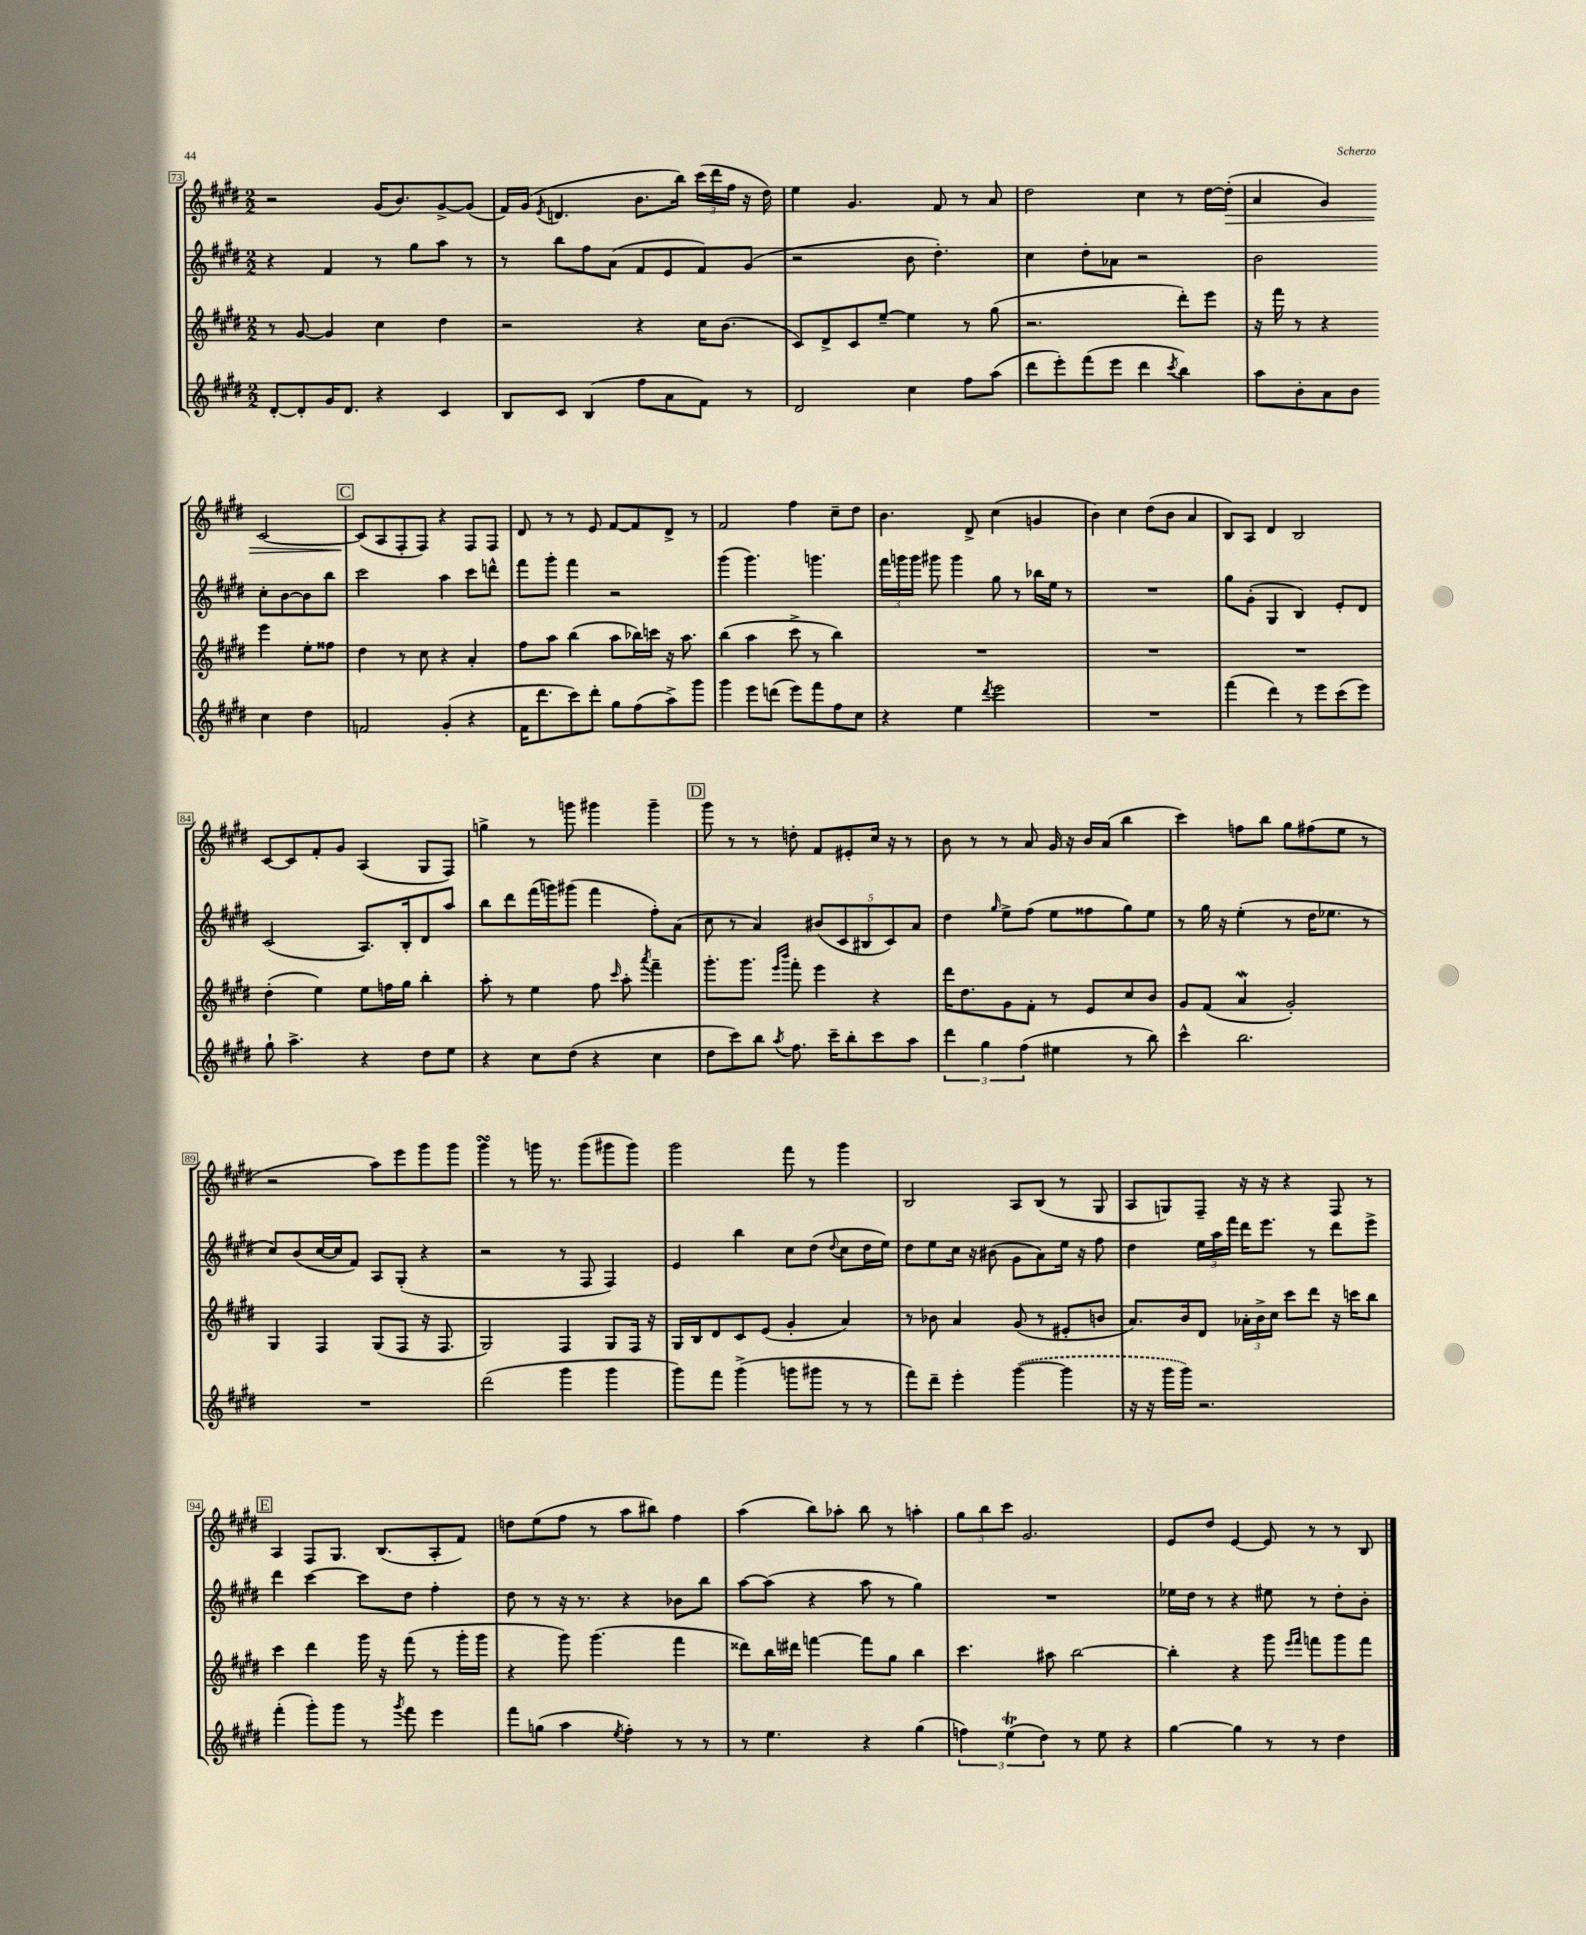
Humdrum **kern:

**kern	**kern	**kern	**kern	**dynam
*part4	*part3	*part2	*part1	*part1
*staff4	*staff3	*staff2	*staff1	*staff1
*clefG2	*clefG2	*clefG2	*clefG2	*
*k[f#c#g#d#]	*k[f#c#g#d#]	*k[f#c#g#d#]	*k[f#c#g#d#]	*
*M2/2	*M2/2	*M2/2	*M2/2	*
=73	=73	=73	=73	=73
[8d#'/L	8r	4r	2r	.
8d#'/]	[8g#/	.	.	.
16g#/K	4g#/]	4f#/	.	.
8.d#/J	.	.	.	.
4r	4cc#\	8r	(16g#/KL	.
.	.	.	8.b/)	.
.	.	8gg#\L	.	.
4c#/	4dd#\	8aa\J	[8g#^/	.
.	.	8r	(8g#/J]	.
=74	=74	=74	=74	=74
8B/L	2r	8r	16f#/LL)	.
.	.	.	(16g#/JJ	.
.	.	.	8qe/	.
8c#/J	.	8bb\L	4.dn/	.
(4B/	.	8ff#\	.	.
.	.	(8a\J	.	.
8ff#\L	4r	8f#/L	8.b\L	.
8a\	.	8e/	.	.
.	.	.	16bb\Jk)	.
8f#\J)	16cc#\KL	8f#/)	(24ccc#\LL	.
.	.	.	24ddd#\	.
.	(8.b\J	.	.	.
.	.	.	24ff#\JJ	.
8r	.	(8g#/J	16r	.
.	.	.	16dd#\)	.
=75	=75	=75	=75	=75
2d#/	8c#/L)	2r	4ee\	.
.	8d#^/	.	.	.
.	8c#/	.	4.g#/	.
.	[8ee~/J	.	.	.
4cc#\	4ee\]	8b\	.	.
.	.	4.dd#'\)	8f#/	.
8ff#\L	8r	.	8r	.
(8aa\J	(8gg#\	.	8a/	.
=76	=76	=76	=76	=76
8ddd#\L	2.r	4cc#\	2dd#\	.
8eee'\)	.	.	.	.
(8fff#\	.	8dd#'\L	.	.
8eee\J	.	8a-X\J	.	.
4ddd#\	.	2r	4cc#\	.
8qccc#/	.	.	.	.
4bb\)	8ddd#'\L)	.	8r	.
.	8eee\J	.	[16dd#\LL	.
!	!	!	!	!LO:HP:b
.	.	.	(16dd#'\JJ]	>
=77	=77	=77	=77	=77
8aa\L	16r	2b\	4a/	.
.	16fff#\	.	.	.
8b'\	8r	.	.	.
8a\	4r	.	4g#/)	.
8b\J	.	.	.	.
4cc#\	4eee\	8cc#'\L	[2c#/	.
.	.	[8b\	.	.
4dd#\	8ee'\L	8b\]	.	.
.	8ff##X\J	8bb\J	.	.
!!LO:LB:g=z
!!LO:REH:place=s1:t=C
=78	=78	=78	=78	=78
2fn/	4dd#\	2ccc#\	(8c#/L]	.
.	.	.	8A/	]
.	8r	.	8F#'/	.
.	8cc#\	.	8F#/J)	.
(4g#'/	4r	4aa\	4r	.
4r	4a'/	8ccc#\L	8F#/L	.
.	.	8dddn^^\J	8F#/J	.
=79	=79	=79	=79	=79
16f#\KL	8ff#\L	8fff#\L	8d#/	.
8.ddd#\	.	.	.	.
.	8aa\J	8ggg#'\J	8r	.
8ccc#\)	(4bb\	4fff#\	8r	.
8ddd#'\J	.	.	8e/	.
8gg#\L	8aa\L	2r	[8f#/L	.
(8ff#\	16bb-X\L)	.	8f#/]	.
.	16cccn\JJ	.	.	.
8aa^\)	16r	.	8d#^/J	.
.	8.aa\	.	.	.
8ggg#\J	.	.	8r	.
=80	=80	=80	=80	=80
4ggg#\	(4bb\	(4ggg#\	2f#/	.
8eee\L	4aa\	4.ggg#\)	.	.
(8dddn\J	.	.	.	.
8eee\L)	8ccc#^\	.	4ff#\	.
8fff#\	8r	4.gggn\	.	.
8ff#\	4bb\)	.	8cc#~\L	.
8cc#\J	.	.	8dd#\J	.
=81	=81	=81	=81	=81
4r	1r	24fff#\LL	4.b\	.
.	.	24gggn\	.	.
.	.	24ggg\JJ	.	.
.	.	8ggg#X\	.	.
4ee\	.	4ggg#\	.	.
.	.	.	8d#^/	.
8qddd#/	.	.	.	.
2eee\	.	8gg#\	(4cc#\	.
.	.	8r	.	.
.	.	16bb-X\LL	4gn/	.
.	.	16ee\JJ	.	.
.	.	8r	.	.
=82	=82	=82	=82	=82
1r	1r	1r	4b\)	.
.	.	.	4cc#\	.
.	.	.	(8dd#\L	.
.	.	.	8b\J	.
.	.	.	4a/	.
=83	=83	=83	=83	=83
(4fff#\	1r	8gg#\L	8B/L)	.
.	.	(8g#'\J	8A/J	.
4ddd#\)	.	4G#/	4d#/	.
8r	.	4B/)	2B/	.
8eee\L	.	.	.	.
(8ccc#\	.	8e'/L	.	.
8eee\J)	.	8d#/J	.	.
!!LO:LB:g=z
=84	=84	=84	=84	=84
8gg#`\	(4dd#'\	(2c#/	[8c#/L	.
4.aa^\	.	.	8c#/]	.
.	4ee\)	.	8f#'/	.
.	.	.	8g#/J	.
4r	8ee\L	8.A/L)	(4A/	.
.	16ffn\L	.	.	.
.	16gg#\JJ	16B'/k	.	.
8dd#\L	4bb'\	8d#/	8G#/L	.
8ee\J	.	8aa/J	8F#/J)	.
=85	=85	=85	=85	=85
4r	8aa'\	8bb\L	4ggn^\	.
.	8r	8ddd#\	.	.
8cc#\L	4ee\	(16fff#\L	8r	.
.	.	16gggn\J)	.	.
(8dd#\J	.	(8ggg#X\J	8gggn\	.
4r	8ff#\	4fff#\	4ggg#X\	.
.	16qqccc#/	.	.	.
.	8aa'\	.	.	.
.	8qaaa/	.	.	.
4cc#\	4fff#~\	8ff#'\L)	4ggg#~\	.
.	.	(8a\J	.	.
!!LO:REH:place=s1:t=D
=86	=86	=86	=86	=86
8dd#\L	8.ggg#'\L	8cc#\	8ggg#\	.
8ccc#\)	.	8r	8r	.
.	8.ggg#\J	.	.	.
8bb\J	.	4a/)	8r	.
.	16qqeee/LL	.	.	.
8qaa/	16qqbbb/JJ	.	.	.
8.ff#\	8fff#'\	.	8ddn'\	.
.	4eee\	(10b#X/L	8f#/L	.
16ccc#~\KL	.	.	.	.
.	.	10c#/	.	.
8bb'\	.	.	8e#X'/	.
.	.	10B#X/	.	.
8ccc#\	4r	.	16cc#/Jk	.
.	.	10c#/)	.	.
.	.	.	16r	.
8aa\J	.	.	8r	.
.	.	10a/J	.	.
=87	=87	=87	=87	=87
6ddd#\	16ddd#\KL	4dd#\	8b\	.
.	8.dd#\	.	.	.
.	.	.	8r	.
6gg#\	.	.	.	.
.	.	16qqgg#/	.	.
.	8g#\	8ee^\L	8r	.
(6ff#\	.	.	.	.
.	8f#'\J	(8ff#\J	8a/	.
4ee#X\	8r	8ee\L	16g#/	.
.	.	.	16r	.
.	8e/L	8ff##X\	16b/LL	.
.	.	.	(16a/JJ	.
8r	8cc#/	8gg#\)	4bb\	.
8bb\)	8b/J	8ee\J	.	.
=88	=88	=88	=88	=88
4ccc#^^\	8g#/L	8r	4ccc#\)	.
.	(8f#/J	16gg#\	.	.
.	.	16r	.	.
2.bb\	4aw/	(4ee'\	8ffn\L	.
.	.	.	8bb\J	.
.	2g#'/)	8r	8gg#\L	.
.	.	16dd#\KL	(8ff#X\	.
.	.	8.ee-X\J	.	.
.	.	.	8ee\J	.
.	.	8r	8r	.
!!LO:LB:g=z
=89	=89	=89	=89	=89
1r	4G#/	8cc#/L)	2r	.
.	.	(8b/	.	.
.	4F#/	[16cc#/L	.	.
.	.	16cc#/J]	.	.
.	.	8f#/J)	.	.
.	(8G#/L	8A/L	8aa\L)	.
.	8F#/J	(8G#'/J	8eee\	.
.	16r	4r	8ggg#\	.
.	8.F#/	.	.	.
.	.	.	8ggg#\J	.
=90	=90	=90	=90	=90
(2ddd#\	2G#/)	2r	4ggg#sSsS\	.
.	.	.	8r	.
.	.	.	16gggn\	.
.	.	.	8.r	.
4ggg#\	4F#/	8r	.	.
.	.	8F#/	(8ggg\L	.
4ggg#\	8G#/L	4F#/)	8ggg#X\	.
.	16F#/Jk	.	8ggg#\J)	.
.	16r	.	.	.
=91	=91	=91	=91	=91
8ggg#\L)	16G#/LL	4e/	2ggg#\	.
.	16B/J	.	.	.
8fff#\J	8d#/	.	.	.
(4ggg#^\	8c#/	4bb\	.	.
.	(8e/J	.	.	.
8gggn\L	4g#'/	8cc#\L	8fff#\	.
8ggg#X\J	.	(8dd#\J	8r	.
.	.	8qqdd#/	.	.
8r	4a/)	8cc#\L	4ggg#\	.
8r	.	16dd#\L	.	.
.	.	16ee\JJ)	.	.
=92	=92	=92	=92	=92
8fff#\L)	8r	8dd#\L	2B/	.
8ddd#~\J	8b-X\	8ee\	.	.
4eee'\	4a/	16cc#\Jk	.	.
.	.	16r	.	.
.	.	(8b#X\	.	.
([4ggg#\	(8g#/	8g#\L	8A/L	.
.	8r	8a\)	(8B/J	.
4ggg#\]	8e#X'/L	16ee\Jk	8r	.
.	.	16r	.	.
.	8bn/J	8ff#\	8G#/	.
=93	=93	=93	=93	=93
16r	8.a/L)	4dd#\	8A/L	.
16r	.	.	.	.
16ggg#\LL	.	.	8Gn/)	.
16ggg#\JJ)	16b/k	.	.	.
2.r	8d#/J	24ee\LL	8F#~/J	.
.	.	24aa\	.	.
.	.	24fff#\JJ	.	.
.	24a-X'\LL	16ddd#\KL	16r	.
.	24b^\	.	.	.
.	.	8.eee\J	16r	.
.	24cc#\JJ	.	.	.
.	8ccc#\L	.	4r	.
.	8ddd#\J	8r	.	.
.	16r	8ddd#\L	8F#/	.
.	16cccn\KL	.	.	.
.	8bb\J	8eee^\J	8r	.
!!LO:LB:g=z
!!LO:REH:place=s1:t=E
=94	=94	=94	=94	=94
(4fff#'\	4ccc#\	4ddd#\	4A/	.
8ggg#'\L)	4ddd#\	[4ccc#\	8F#/L	.
8ggg#\J	.	.	8.G#/J	.
8r	16ggg#\	8ccc#\L]	.	.
.	16r	.	(8.B/L	.
8qggg#/	.	.	.	.
8fff#\	(8fff#\	8dd#\J	.	.
4eee\	8r	4ff#'\	8A'/	.
.	16ggg#'\LL	.	8f#/J)	.
.	16ggg#\JJ	.	.	.
=95	=95	=95	=95	=95
8fff#\L	4r	8dd#\	8ddn\L	.
(8ggn\J	.	8r	(8ee\	.
4aa\	8ggg#\)	16r	8ff#\J	.
.	.	8.r	.	.
.	(4.ggg#\	.	8r	.
8qee/	.	.	.	.
4ff#'\)	.	4r	8aa\L	.
.	.	.	8bb#X\J)	.
8r	4fff#\	8b-X\L	4ff#\	.
8r	.	8bb\J	.	.
=96	=96	=96	=96	=96
8r	8ddd##X\L)	[8aa\L	(4aa\	.
4.ee\	16bb\L	(8aa\J]	.	.
.	16ddd#X\JJ	.	.	.
.	[4fffn\	4r	8bb\L)	.
.	.	.	8aa-X'\J	.
4r	8fff\L]	8aa\	8bb\	.
.	8gg#\J	8r	8r	.
(4gg#\	4bb\	4gg#\)	4aan'\	.
=97	=97	=97	=97	=97
6ffn\)	4.ccc#\	1r	12gg#\L	.
.	.	.	12bb\	.
(6eeT\	.	.	12ccc#\J	.
.	.	.	2.g#/	.
6dd#\)	.	.	.	.
.	8aa#X\	.	.	.
8r	[2bb\	.	.	.
8ee\	.	.	.	.
4r	.	.	.	.
=98	=98	=98	=98	=98
[4gg#\	4bb'\]	16ee-X\LL	8e/L	.
.	.	16dd#\JJ	.	.
.	.	8r	8dd#/J	.
4gg#\]	4r	4r	[4e/	.
8r	8ggg#\	8ee#X\	8e/]	.
.	16qqeee/LL	.	.	.
.	16qqfff#/JJ	.	.	.
8r	8fffn\L	8r	8r	.
4dd#\	8ggg#\	8dd#'\L	8r	.
.	8fff\J	8b'\J	8B/	.
==	==	==	==	==
*-	*-	*-	*-	*-
